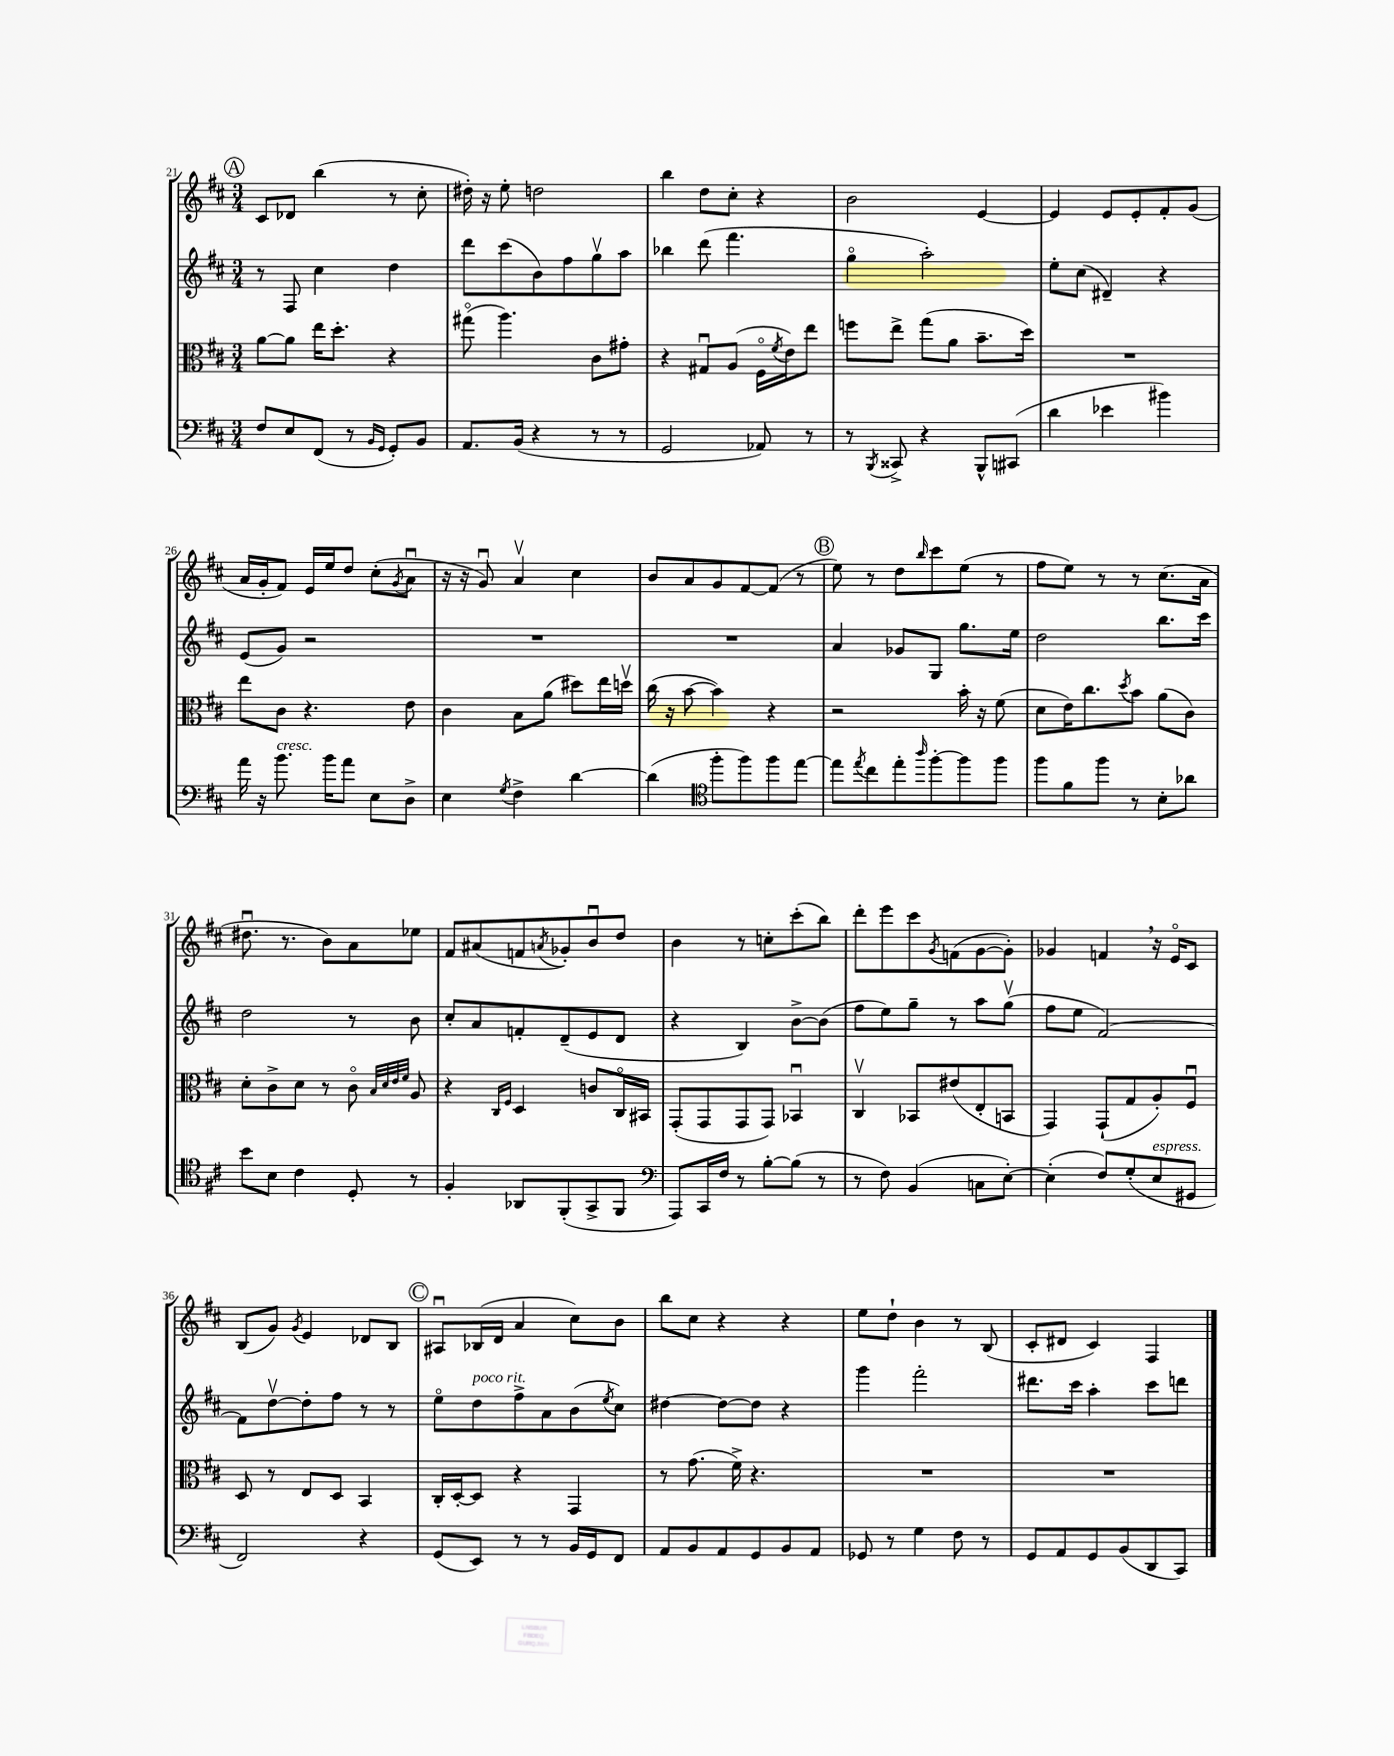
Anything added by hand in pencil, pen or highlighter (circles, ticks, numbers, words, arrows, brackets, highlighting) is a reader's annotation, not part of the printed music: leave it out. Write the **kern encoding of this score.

**kern	**kern	**kern	**kern
*staff4	*staff3	*staff2	*staff1
*clefF4	*clefC3	*clefG2	*clefG2
*k[f#c#]	*k[f#c#]	*k[f#c#]	*k[f#c#]
*M3/4	*M3/4	*M3/4	*M3/4
8F#	[8a	8r	8c#
8E	8a]	8F#	8d-
(8FF#	16ee	4cc#	(4bb
.	8.dd'	.	.
8r	.	.	.
16qqBB	.	.	.
16qqGG	.	.	.
8GG')	4r	4dd	8r
8BB	.	.	8cc#'
=	=	=	=
8.AA	(8gg#o	8ddd	16dd#')
.	.	.	16r
.	4.aa)	(8ccc#	8ee'
(16BB	.	.	.
4r	.	8b)	2dd
.	.	8ff#	.
8r	8c#	8ggv	.
8r	8g#'	8aa	.
=	=	=	=
2GG	4r	4bb-	4bb
.	8G#u	(8ddd	8dd
.	(8A	4.fff#	8cc#'
8AA-)	16F#o	.	4r
.	8qf#	.	.
.	16e)	.	.
8r	8ee	.	.
=	=	=	=
8r	8ff	4ggo	2b
8qBBB	.	.	.
8CC##^	8ee^	.	.
4r	(8gg	2aa')	.
.	8a	.	.
8BBB^^	8.b~	.	[4e
(8CC#	.	.	.
.	16dd)	.	.
=	=	=	=
4d	2.r	8ee'	4e]
.	.	(8cc#	.
4e-	.	4d#~)	8e
.	.	.	8e'
4b#)	.	4r	8f#'
.	.	.	(8g
=	=	=	=
16a	8ee	(8e	16a
16r	.	.	16g'
8.b	8c#	8g)	8f#)
.	4.r	2r	16e
16b	.	.	16ee
8a	.	.	8dd
8E	.	.	(8cc#'
.	.	.	8qg
8D^	8e	.	8au
=	=	=	=
4E	4c#	2.r	16r
.	.	.	16r
.	.	.	8gu)
8qG	.	.	.
4F#^	8B	.	4av
.	(8a	.	.
[4d	8dd#)	.	4cc#
.	16ee	.	.
.	16ddv	.	.
=	=	=	=
(4d]	(16cc#	2.r	8b
.	16r	.	.
.	[8b	.	8a
*clefC4	*	*	*
8ff#'	4b])	.	8g
8ff#)	.	.	[8f#
8ff#	4r	.	(8f#]
[8ee	.	.	8r
=	=	=	=
8ee]	2r	4a	8ee)
8qee	.	.	.
8cc#	.	.	8r
8ee'	.	8g-	8dd
16qqaa	.	.	16qqbb
[8ff#'	.	8G	8ccc#
8ff#]	16b'	8.gg	(8ee
.	16r	.	.
8ff#	(8f#	.	8r
.	.	16ee	.
=	=	=	=
8ff#	8d	2dd	8ff#
8f#	16e)	.	8ee)
.	8.cc#	.	.
8ff#	.	.	8r
.	8qdd	.	.
8r	8b	.	8r
8B'	(8a	8.bb	(8.cc#
8a-	8c#)	.	.
.	.	16ccc#	16a
=	=	=	=
8b	8d'	2dd	8.dd#u
8B	8c#^	.	.
.	.	.	8.r
4c#	8d	.	.
.	8r	.	8b)
8D'	8c#o	8r	8a
.	32qqB	.	.
.	32qqd	.	.
.	32qqe	.	.
.	32qqf#	.	.
8r	8A	8b	8ee-
=	=	=	=
4F#'	4r	8cc#'	8f#
.	.	8a	(8a#
.	16qqC#	.	.
.	16qqF#	.	.
8AA-	4D	8f'	8f
.	.	.	8qa
(8FF#'	.	(8d~	8g-')
8GG^	8c	8e	8bu
8FF#	16C#o	8d	8dd
.	16BB#	.	.
=	=	=	=
*clefF4	*	*	*
8AAA)	(8GG'	4r	4b
16CC#	8GG	.	.
16F#	.	.	.
8r	8GG	4B)	8r
[8B'	8GG)	.	8cc'
(8B]	4BB-u	[8b^	(8ccc#'
8r	.	(8b]	8bb)
=	=	=	=
8r	4C#v	8ff#	8ddd'
8F#)	.	8ee)	8eee
(4BB	8BB-	8gg~	8ccc#
.	.	.	8qg
.	(8e#	8r	(8f
8C	8E'	8aa	[8g
[8E')	8BB	(8ggv	8g'])
=	=	=	=
(4E']	4GG)	8ff#	4g-
.	.	8ee	.
8F#)	(8GG`	[2f#)	4f
(8G'	8G	.	.
8E	8A')	.	16r
.	.	.	16eo
8GG#	8F#u	.	8c#
=	=	=	=
2FF#)	8D	8f#]	(8B
.	8r	[8ddv	8g)
.	.	.	8qg
.	8E	8dd']	4e
.	8D	8ff#	.
4r	4BB	8r	8d-
.	.	8r	8B
=	=	=	=
(8GG	16C#'	8eeo	8A#u
.	[16D'	.	.
8EE)	8D]	8dd	(16B-
.	.	.	16d
8r	4r	8ff#^	4a
8r	.	8a	.
16BB	4GG	(8b	8cc#)
16GG	.	.	.
.	.	8qee	.
8FF#	.	8cc#)	8b
=	=	=	=
8AA	8r	[4dd#	8bb
8BB	(8.g	.	8cc#
8AA	.	8dd#_	4r
.	16f#^)	.	.
8GG	4.r	8dd#]	.
8BB	.	4r	4r
8AA	.	.	.
=	=	=	=
8GG-	2.r	4ggg	8ee
8r	.	.	8dd`
4G	.	2fff#'	4b
8F#	.	.	8r
8r	.	.	(8B
=	=	=	=
8GG	2.r	8.ddd#	8c#'
8AA	.	.	8d#
.	.	16ccc#	.
8GG	.	4aa'	4c#)
(8BB	.	.	.
8DD	.	8ccc#	4F#
8CC#)	.	8ddd	.
==	==	==	==
*-	*-	*-	*-
